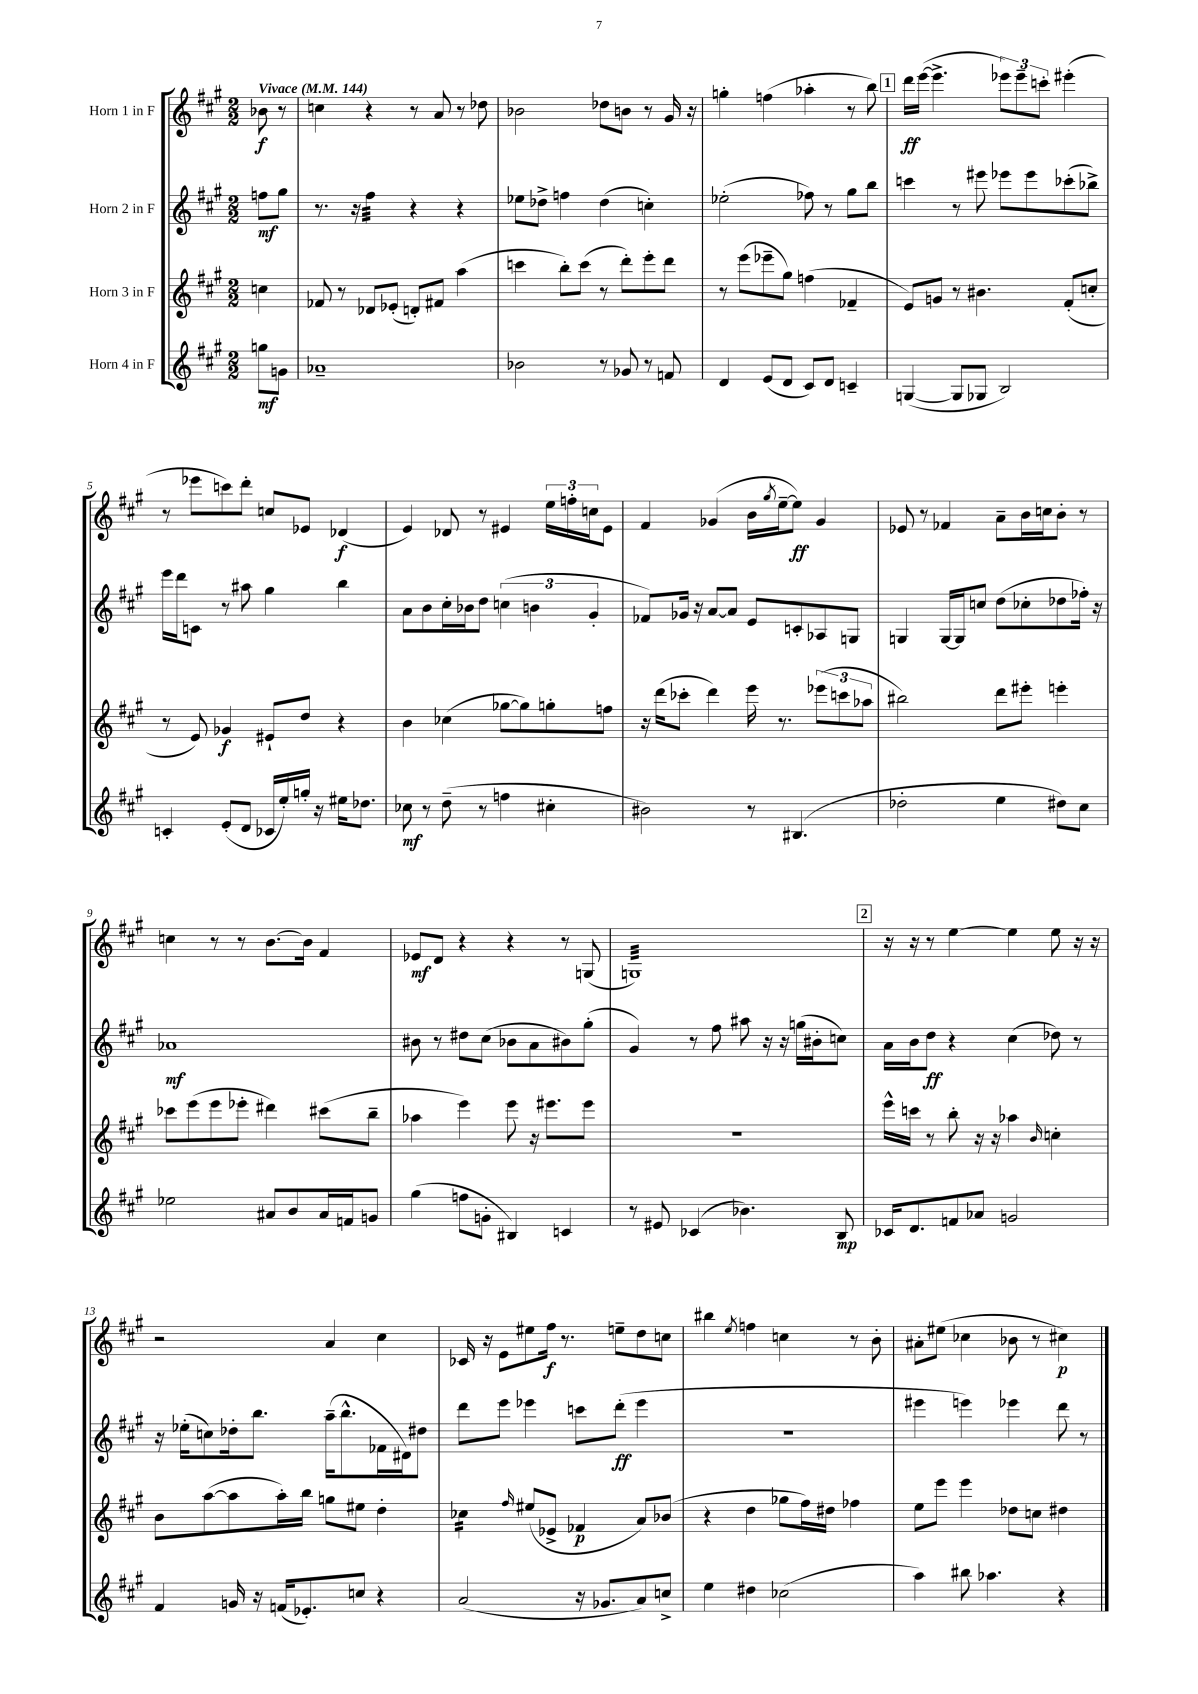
<<
\new StaffGroup <<
\new Staff = "s0" \with { instrumentName = "Horn 1 in F" } {
    \clef treble \key a \major \numericTimeSignature \time 2/2 \partial 4 \tempo "Vivace" 4 = 144
    bes'8\f r8 |
    c''4 r4 r8 a'8 r8 des''8 |
    bes'2 des''8 b'8 r8 gis'16 r16 |
    g''4-. f''4( aes''4-. r8 b''8) |
    \mark \markup { \box "1" } d'''16\ff e'''16~( e'''4.-> \tuplet 3/2 { ees'''8) ees'''8-- c'''8-. } eis'''4-.( |
    r8 ees'''8 c'''8) d'''8-. c''8 ees'8 des'4\f( |
    e'4) des'8 r8 eis'4 \tuplet 3/2 { e''16 f''16-. c''16 } eis'8 |
    fis'4 ges'4( b'16 \acciaccatura { gis''8 } e''16~-- e''8\ff) ges'4 |
    ees'8 r8 fes'4 a'8-- b'16 c''16 b'8-. r8 |
    c''4 r8 r8 b'8.~ b'16 fis'4 |
    ees'8\mf d'8 r4 r4 r8 g8( |
    g1:32) |
    \mark \markup { \box "2" } r16 r16 r8 e''4~ e''4 e''8 r16 r16 |
    r2 a'4 cis''4 |
    ces'16 r16 e'8 eis''8 fis''16\f r8. e''8-- d''8 c''8 |
    bis''4 \acciaccatura { e''8 } f''4 c''4 r8 b'8-. |
    ais'8-. eis''8( ces''4 bes'8 r8 cis''4\p) \bar "|." |
}
\new Staff = "s1" \with { instrumentName = "Horn 2 in F" } {
    \clef treble \key a \major \numericTimeSignature \time 2/2 \partial 4
    f''8\mf gis''8 |
    r8. r16 fis''4:32 r4 r4 |
    ees''8 des''8-> f''4 des''4( c''4-.) |
    ees''2-.( fes''8) r8 gis''8 b''8 |
    \mark \markup { \box "1" } c'''4 r8 eis'''8 ees'''8 ees'''8 ces'''8-.( bes''8->) |
    e'''16 d'''16 c'8 r8 ais''8 gis''4 b''4 |
    a'8 b'8 cis''16-. bes'16 d''8 \tuplet 3/2 { c''4( b'4 gis'4-. } |
    fes'8) ges'16 r16 a'8~ a'8 e'8 c'8-. aes8 g8 |
    g4 g16~ g16 c''8 d''8( ces''8-. des''8 fes''16-.) r16 |
    aes'1\mf |
    bis'8 r8 dis''8 cis''8( bes'8 a'8 bis'8) gis''8-.( |
    gis'4) r8 fis''8 ais''8 r16 r16 g''16( bis'16-. c''8) |
    \mark \markup { \box "2" } a'16 b'16 d''8\ff r4 cis''4( des''8) r8 |
    r16 ees''16-.( c''8) des''16-. b''8. a''16--( b''8.-^ fes'16 dis'16) dis''8 |
    d'''8 e'''8 ees'''4 c'''8 d'''8-.\ff( ees'''4 |
    R1 |
    eis'''4 e'''4) ees'''4 d'''8 r8 \bar "|." |
}
\new Staff = "s2" \with { instrumentName = "Horn 3 in F" } {
    \clef treble \key a \major \numericTimeSignature \time 2/2 \partial 4
    c''4 |
    fes'8 r8 des'8 ees'8-.( d'8-.) fis'8 a''4( |
    c'''4 b''8-.) c'''8( r8 d'''8-.) e'''8-. d'''8 |
    r8 e'''8( ees'''8-- gis''8) f''4( fes'4-- |
    \mark \markup { \box "1" } e'8) g'8 r8 bis'4. fis'8-.( c''8-. |
    r8 e'8) ges'4\f eis'8-! d''8 r4 |
    b'4 ces''4( ges''8~ ges''8) g''8-. f''8 |
    r16 d'''16( ces'''8-. d'''4) e'''16 r8. \tuplet 3/2 { ees'''8( c'''8 aes''8 } |
    bis''2) d'''8 eis'''8-. e'''4-. |
    ces'''8 e'''8( e'''8 ees'''8-. dis'''4) cis'''8( b''8-- |
    aes''4 e'''4) e'''8 r16 eis'''8. eis'''8 |
    r1 |
    \mark \markup { \box "2" } e'''16-^ c'''16 r8 b''8-. r16 r16 aes''4 \grace { b'16 } c''4-. |
    b'8 a''8~( a''8 a''16-.) b''16 g''8 eis''8 d''4-. |
    ces''4:16 \grace { fis''16 } eis''8( ees'8-> fes'4\p a'8) bes'8( |
    r4 d''4 ges''8 fis''16) dis''16 fes''4 |
    e''8 e'''8 e'''4 des''8 c''8 dis''4 \bar "|." |
}
\new Staff = "s3" \with { instrumentName = "Horn 4 in F" } {
    \clef treble \key a \major \numericTimeSignature \time 2/2 \partial 4
    g''8\mf g'8 |
    aes'1-- |
    bes'2 r8 ges'8 r8 f'8 |
    d'4 e'8( d'8 cis'8) d'8 c'4-- |
    \mark \markup { \box "1" } g4~( g8 ges8 b2) |
    c'4-. e'8-.( d'8 ces'16 e''16-.) g''16-. r16 eis''16 des''8. |
    ces''8\mf r8 d''8--( r8 f''4 cis''4-. |
    bis'2) r8 bis4.( |
    des''2-. e''4 dis''8) cis''8 |
    ees''2 ais'8 b'8 ais'16 f'16 g'8 |
    gis''4( f''8 g'8-. bis4) c'4 |
    r8 eis'8 ces'4( bes'4.) b8\mp |
    \mark \markup { \box "2" } ces'16 d'8. f'8 aes'8 g'2 |
    fis'4 g'16 r16 f'16( ees'8.-.) c''8 r4 |
    a'2( r16 ges'8. a'8) c''8-> |
    e''4 dis''4 ces''2( |
    a''4) bis''8 aes''4. r4 \bar "|." |
}
>>
>>
